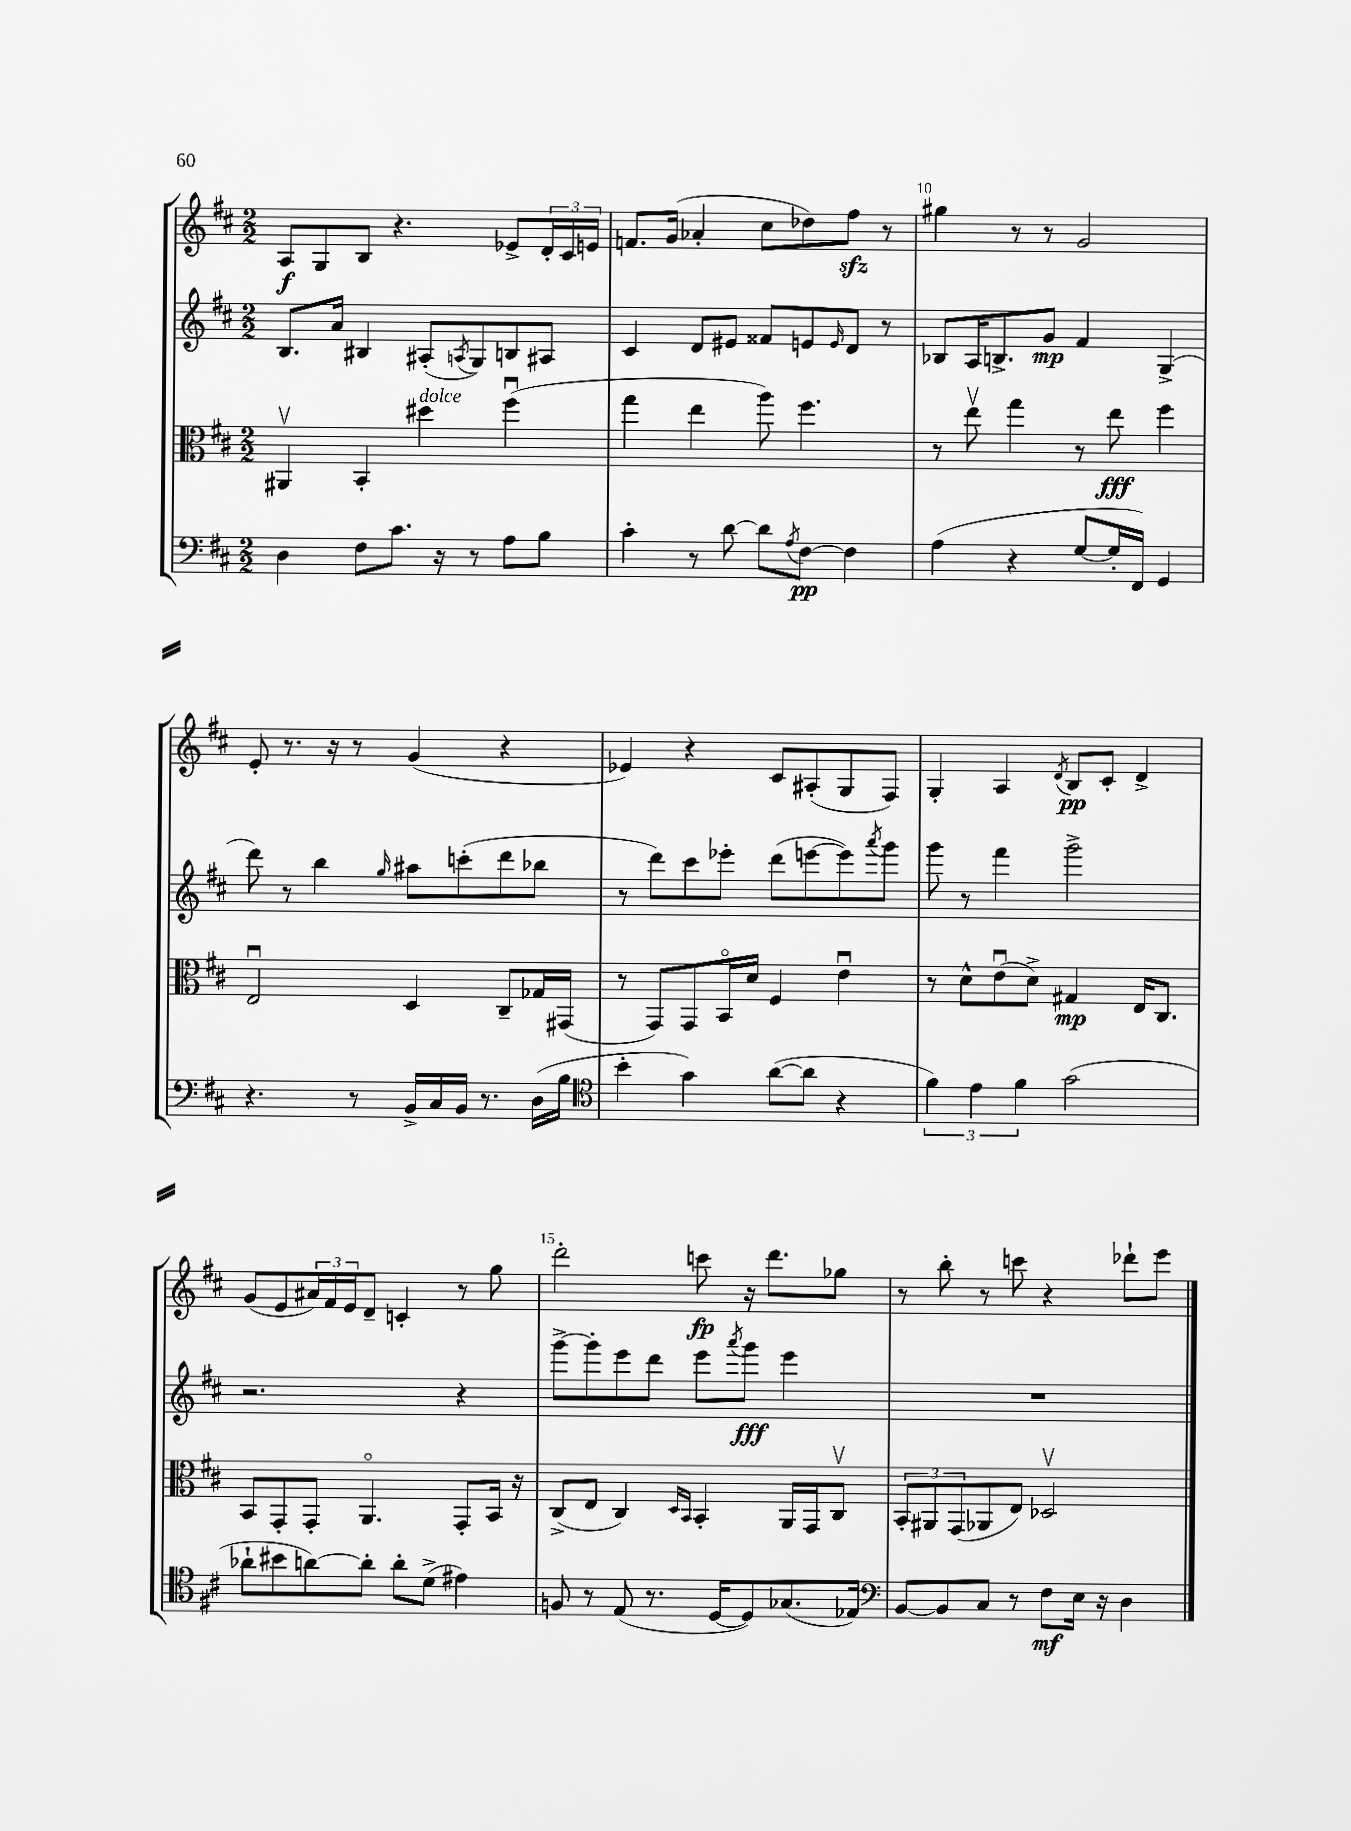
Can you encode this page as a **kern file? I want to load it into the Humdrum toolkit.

**kern	**kern	**kern	**kern
*staff4	*staff3	*staff2	*staff1
*clefF4	*clefC3	*clefG2	*clefG2
*k[f#c#]	*k[f#c#]	*k[f#c#]	*k[f#c#]
*M2/2	*M2/2	*M2/2	*M2/2
4D\	4AA#v/	8.B/L	8A/L
.	.	.	8G/
.	.	16a/Jk	.
8F#\L	4BB'/	4B#/	8B/J
8.c#\J	.	.	4.r
.	4dd#\	(8A#'/L	.
16r	.	.	.
.	.	8qA/	.
8r	.	8G/)	.
8A\L	(4ff#u\	8B/	8e-^/L
8B\J	.	8A#/J	24d'/L
.	.	.	24c#/
.	.	.	24e/JJ
=	=	=	=
4c#'\	4gg\	4c#/	8.f/L
.	.	.	(16g/Jk
8r	4ee\	8d/L	4a-'/
[8d\	.	8e#/J	.
8d\]L	8aa\)	8f##/L	8cc#\L
8qA/	.	.	.
[8F#\J	4.ff#\	8e/	8dd-\)
.	.	16qqe/	.
4F#\]	.	8d/J	8ff#\J
.	.	8r	8r
=	=	=	=
(4A\	8r	8B-/L	4gg#\
.	8eev\	16A/K	.
.	.	8.B^/	.
4r	4gg\	.	8r
.	.	8g/J	8r
[8G/L	8r	4f#/	2g/
16G'/]L	8ee\	.	.
16FF#/JJ)	.	.	.
4GG/	4ff#\	(4G^/	.
=	=	=	=
4.r	2Eu/	8ddd\)	8e'/
.	.	8r	8.r
.	.	4bb\	.
.	.	.	16r
8r	.	.	8r
.	.	16qqgg/	.
16BB^/LL	4D/	8aa#\L	(4g/
16C#/	.	.	.
16BB/JJ	.	(8ccc'\	.
8.r	.	.	.
.	8C#~/L	8ddd\	4r
(16D\LL	16G-/L	8bb-\J	.
16B\JJ	(16GG#/JJ	.	.
=	=	=	=
*clefC4	*	*	*
4b'\	8r	8r	4e-/)
.	8GG/L)	8ddd\L)	.
4g\)	8GG/	8ccc#\	4r
.	16BBo/L	8eee-'\J	.
.	16d/JJ	.	.
([8a\L	4F#/	(8ddd\L	8c#/L
8a\]J	.	[8eee\	(8A#'/
4r	4eu\	8eee\])	8G/
.	.	8qaaa/	.
.	.	8ggg\J	8F#/J)
=	=	=	=
6f#\)	8r	8ggg\	4G'/
.	8d^^\L	8r	.
6e\	.	.	.
.	(8eu\	4fff#\	4A/
6f#\	.	.	.
.	8d^\J)	.	.
.	.	.	8qd/
(2g\	4G#/	2ggg^\	8B/L
.	.	.	8c#'/J
.	16E/LK	.	4d^/
.	8.C#/J	.	.
=	=	=	=
8a-`\L	8BB/L	2.r	(8g/L
8b#\	8GG'/	.	8e/
[8a\)	8GG'/J	.	24a#/L)
.	.	.	24f#/
.	.	.	24e/J
8a'\]J	4.AAo/	.	8d~/J
8a'\L	.	.	4c'/
(8d^\J	.	.	.
4e#\)	8GG'/L	4r	8r
.	16BB/Jk	.	8gg\
.	16r	.	.
=	=	=	=
8F/	(8C#^/L	[8ggg^\L	2ddd'\
8r	8E/J	8ggg'\]	.
(8E/	4C#/)	8eee\	.
8.r	.	8ddd\J	.
.	16qqD/LL	.	.
.	16qqBB/JJ	.	.
.	4BB'/	8eee\L	8ccc\
[16D/LK	.	.	.
.	.	8qaaa/	.
8D/])	.	8ggg\J	16r
.	.	.	8.ddd\L
(8.G-/	16AA/LL	4eee\	.
.	16GG/J	.	.
.	8C#v/J	.	8gg-\J
16E-/Jk)	.	.	.
=	=	=	=
*clefF4	*	*	*
[8BB/L	12BB'/L	1r	8r
.	12AA#/	.	.
8BB/]	.	.	8bb'\
.	(12GG/	.	.
8C#/J	8AA-/	.	8r
8r	8E/J)	.	8ccc\
8F#\L	2D-v/	.	4r
16E\Jk	.	.	.
16r	.	.	.
4D\	.	.	8ddd-`\L
.	.	.	8eee\J
==	==	==	==
*-	*-	*-	*-
